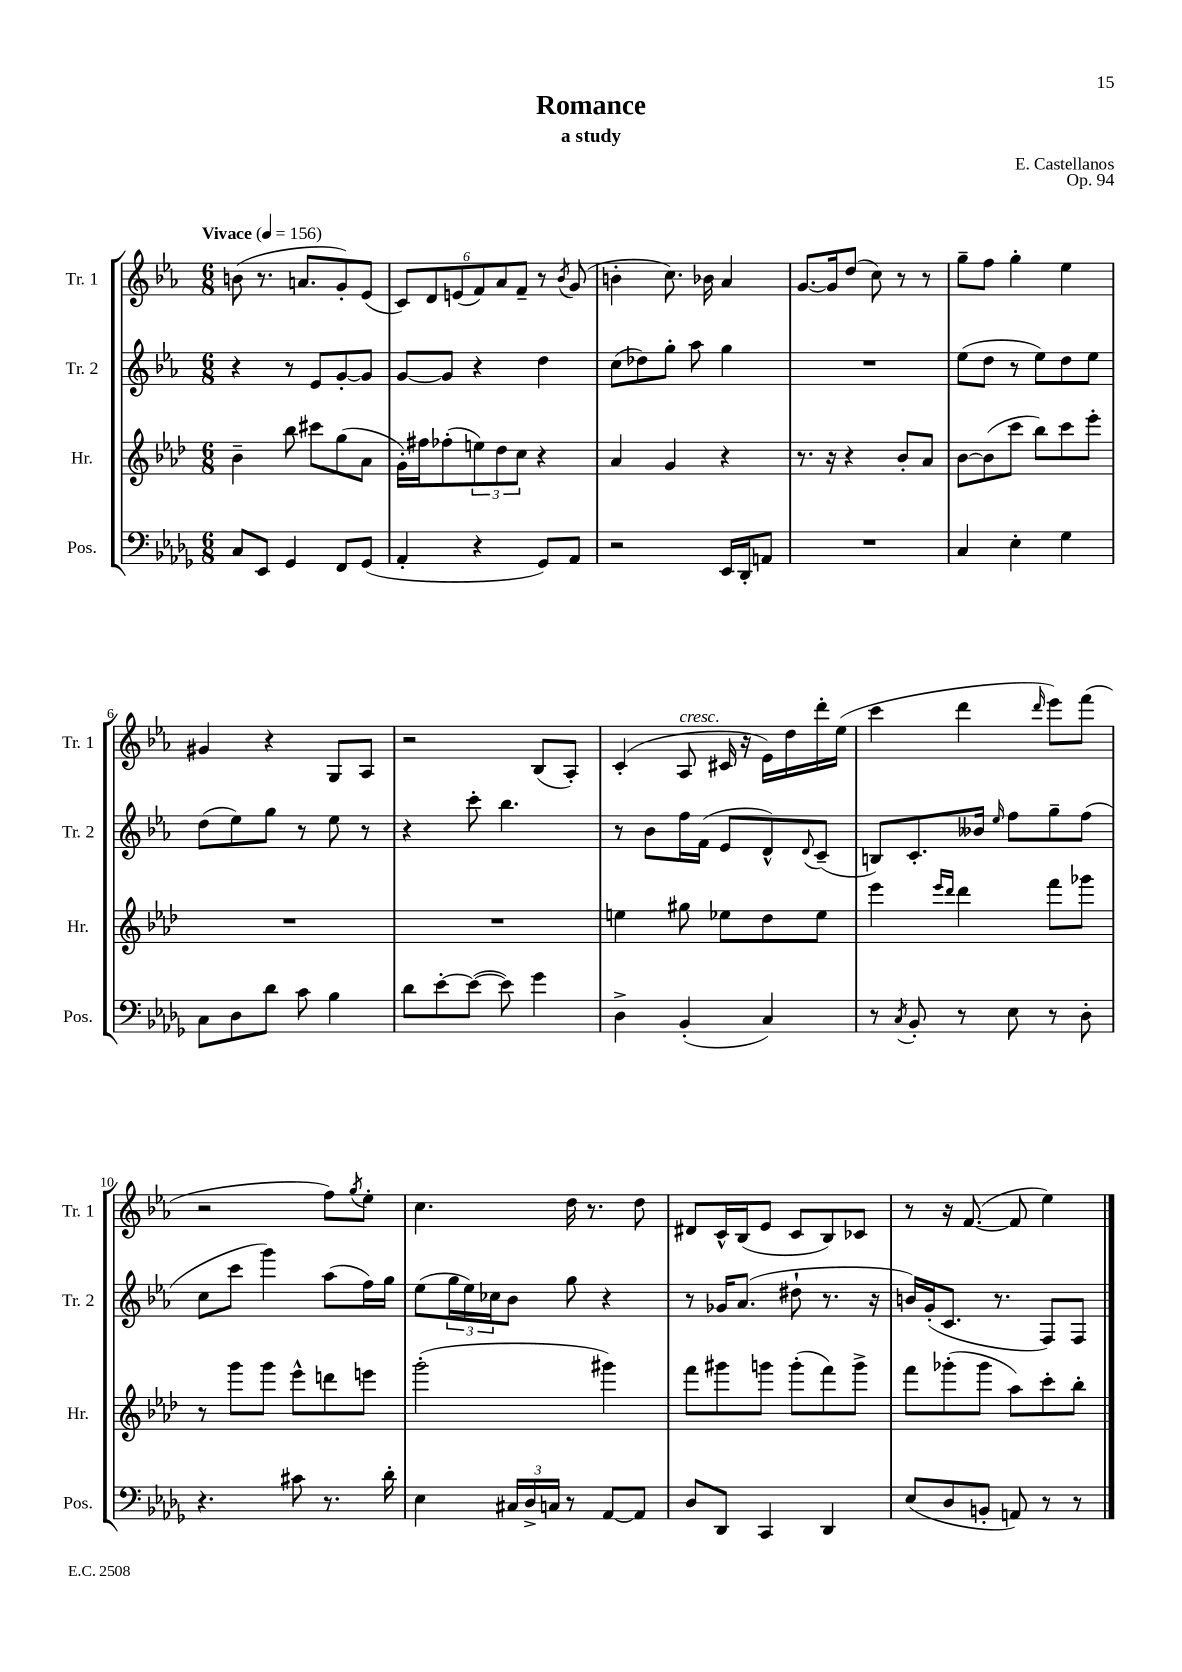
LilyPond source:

\header { title = "Romance" composer = "E. Castellanos" subtitle = "a study" opus = "Op. 94" }
<<
\new StaffGroup <<
\new Staff = "s0" \with { instrumentName = "Tr. 1" shortInstrumentName = "Tr. 1" } {
    \clef treble \key ees \major \numericTimeSignature \time 6/8 \tempo "Vivace" 4 = 156
    b'8( r8. a'8. g'8-.) ees'8( |
    \tuplet 6/4 { c'8) d'8 e'8( f'8) aes'8 f'8-- } r8 \acciaccatura { bes'8 } g'8( |
    b'4-. c''8.) bes'16 aes'4 |
    g'8.~ g'16 d''8( c''8) r8 r8 |
    g''8-- f''8 g''4-. ees''4 |
    gis'4 r4 g8 aes8 |
    r2 bes8( aes8-.) |
    c'4-.( aes8^\markup { \italic "cresc." } cis'16 r16 ees'16) d''16 d'''16-. ees''16( |
    c'''4 d'''4 \grace { d'''16 } ees'''8) f'''8( |
    r2 f''8) \acciaccatura { g''8 } ees''8-. |
    c''4. d''16 r8. d''8 |
    dis'8 c'16-^ bes16( ees'8 c'8 bes8) ces'8 |
    r8 r16 f'8.~( f'8 ees''4) \bar "|." |
}
\new Staff = "s1" \with { instrumentName = "Tr. 2" shortInstrumentName = "Tr. 2" } {
    \clef treble \key ees \major \numericTimeSignature \time 6/8
    r4 r8 ees'8 g'8~-. g'8 |
    g'8~ g'8 r4 d''4 |
    c''8( des''8) g''8-. aes''8 g''4 |
    R2. |
    ees''8( d''8 r8 ees''8) d''8 ees''8 |
    d''8( ees''8) g''8 r8 ees''8 r8 |
    r4 c'''8-. bes''4. |
    r8 bes'8 f''16 f'16( ees'8 d'8-^) \appoggiatura { d'8 } c'8--( |
    b8) c'8.-. beses'16 \grace { ees''16 } f''8 g''8-- f''8( |
    c''8 c'''8 g'''4) aes''8( f''16) g''16 |
    ees''8( \tuplet 3/2 { g''16 ees''16) ces''16 } bes'8 g''8 r4 |
    r8 ges'16 aes'8.( dis''8-! r8. r16 |
    b'16) g'16-.( c'8. r8. f8) f8 \bar "|." |
}
\new Staff = "s2" \with { instrumentName = "Hr." shortInstrumentName = "Hr." } {
    \clef treble \key aes \major \numericTimeSignature \time 6/8
    bes'4-- bes''8 cis'''8 g''8( aes'8 |
    g'16-.) fis''16 fes''8-.( \tuplet 3/2 { e''8) des''8 c''8 } r4 |
    aes'4 g'4 r4 |
    r8. r16 r4 bes'8-. aes'8 |
    bes'8~ bes'8( c'''8 bes''8) c'''8 ees'''8-. |
    R2. |
    R2. |
    e''4 gis''8 ees''8 des''8 ees''8 |
    ees'''4 \grace { ees'''16 des'''16 } des'''4 f'''8 ges'''8 |
    r8 g'''8 g'''8 ees'''8-^ d'''8 e'''8 |
    g'''2-.( gis'''4) |
    f'''8 gis'''8 g'''8 g'''8-.( f'''8) g'''8-> |
    f'''8 ges'''8-.( ges'''8 aes''8) c'''8-. bes''8-. \bar "|." |
}
\new Staff = "s3" \with { instrumentName = "Pos." shortInstrumentName = "Pos." } {
    \clef bass \key des \major \numericTimeSignature \time 6/8
    c8 ees,8 ges,4 f,8 ges,8( |
    aes,4-. r4 ges,8) aes,8 |
    r2 ees,16 des,16-. a,8 |
    R2. |
    c4 ees4-. ges4 |
    c8 des8 des'8 c'8 bes4 |
    des'8 ees'8~-. ees'8~( ees'8) ges'4 |
    des4-> bes,4-.( c4) |
    r8 \acciaccatura { c8 } bes,8-. r8 ees8 r8 des8-. |
    r4. cis'8 r8. des'16-. |
    ees4 \tuplet 3/2 { cis16 des16-> c16 } r8 aes,8~ aes,8 |
    des8 des,8 c,4 des,4 |
    ees8( des8 b,8-. a,8) r8 r8 \bar "|." |
}
>>
>>
